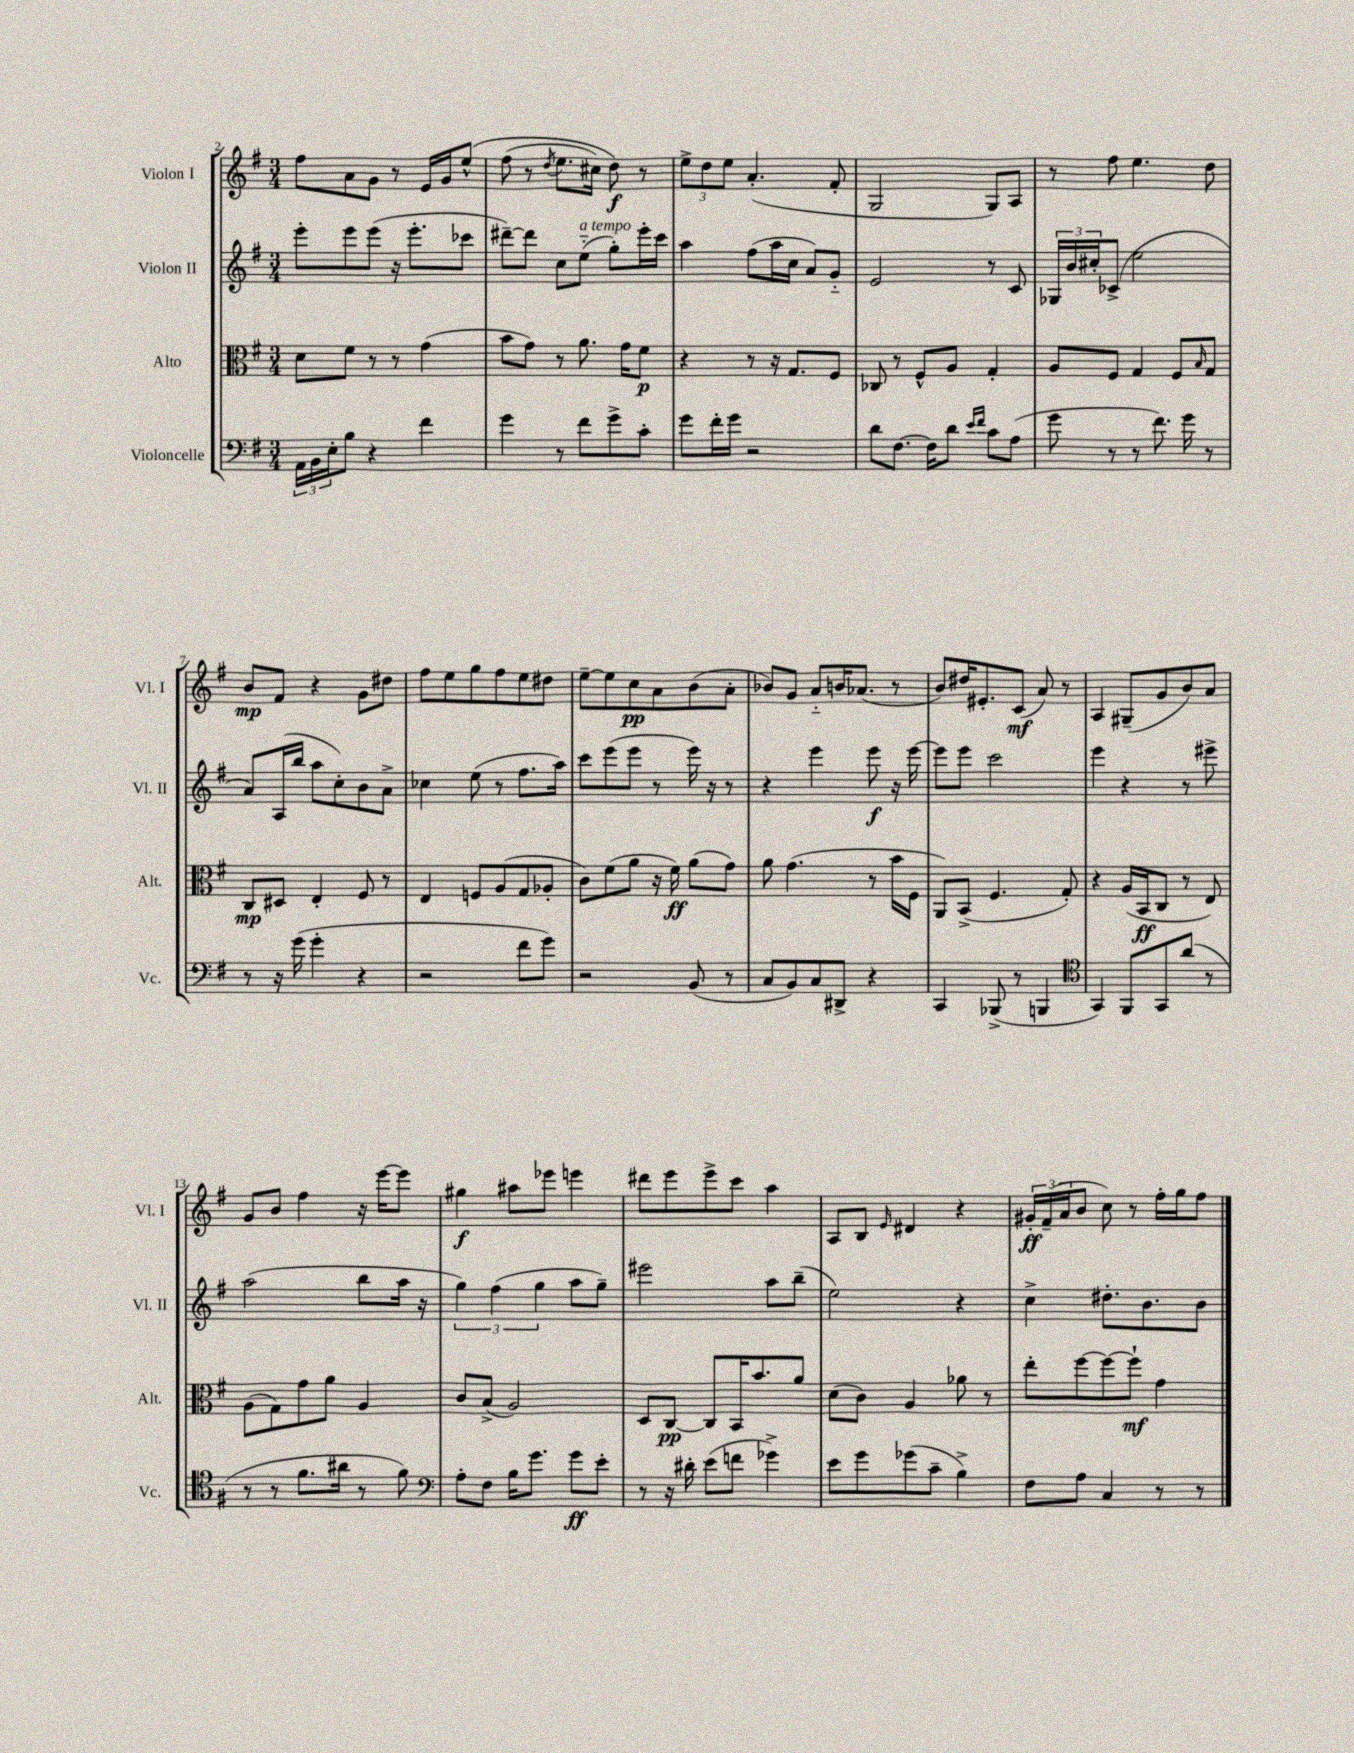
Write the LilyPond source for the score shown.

<<
\new StaffGroup <<
\new Staff = "s0" \with { instrumentName = "Violon I" shortInstrumentName = "Vl. I" } {
    \clef treble \key g \major \numericTimeSignature \time 3/4
    fis''8 a'8 g'8 r8 e'16 g'16 e''8-^\( |
    fis''8( r8 \acciaccatura { d''8 } e''8. cis''16) d''8\f\) r8 |
    \tuplet 3/2 { e''8-> d''8 e''8 } a'4.-.( fis'8-. |
    g2 g8) a8 |
    r8 fis''8 e''4. d''8 |
    b'8\mp fis'8 r4 g'8 dis''8 |
    fis''8 e''8 g''8 fis''8 e''8 dis''8 |
    e''8~-- e''8 c''8\pp a'8 b'8( a'8-. |
    bes'8) g'8 a'8-_ b'16 aes'8.( r8 |
    b'8) dis''16 eis'8.-. c'8\mf( a'8) r8 |
    a4 gis8--( g'8 b'8) a'8 |
    g'8 b'8 fis''4 r16 e'''16~ e'''8 |
    gis''4\f ais''8 ees'''8 e'''4 |
    dis'''8 e'''8 e'''8-> c'''8 a''4 |
    a8 b8 \grace { e'16 } dis'4 r4 |
    \tuplet 3/2 { gis'16-.\ff fis'16--( a'16 } b'8 c''8) r8 fis''16-. g''16 fis''8 \bar "|." |
}
\new Staff = "s1" \with { instrumentName = "Violon II" shortInstrumentName = "Vl. II" } {
    \clef treble \key g \major \numericTimeSignature \time 3/4
    e'''8-. e'''8 e'''8( r16 e'''8.-. ces'''8 |
    dis'''8~--) dis'''8 c''8 e''8-_^\markup { \italic "a tempo" }( g''8-.) e'''16-. c'''16 |
    a''4 fis''8( a''16 c''16 a'8) g'8-_ |
    e'2 r8 c'8 |
    \tuplet 3/2 { ges16 b'16 cis''16-. } ces'8->( e''2 |
    a'8) a16( b''16 a''8 c''8-.) b'8 a'8-> |
    ces''4 e''8( r8 fis''8. a''16) |
    c'''8 e'''8( e'''8 r8 e'''16) r16 r8 |
    r4 e'''4 e'''8\f r16 e'''16~ |
    e'''8 e'''8 c'''2 |
    e'''4 r4 r8 eis'''8-> |
    a''2( b''8 a''16 r16 |
    \tuplet 3/2 { g''4) fis''4( g''4 } a''8 g''8--) |
    eis'''2 a''8 b''8--( |
    e''2) r4 |
    c''4-> dis''8.-. b'8. b'8 \bar "|." |
}
\new Staff = "s2" \with { instrumentName = "Alto" shortInstrumentName = "Alt." } {
    \clef alto \key g \major \numericTimeSignature \time 3/4
    d'8 fis'8 r8 r8 g'4( |
    b'8 g'8) r8 a'8. g'16 fis'8\p |
    r4 r8 r16 g8. fis8 |
    ces8 r8 fis8-^ a8 g4-. |
    a8 fis8 g4 fis8 \grace { b16 } g8 |
    c8\mp dis8 e4-. fis8 r8 |
    e4 f8 a8( g8 aes8-. |
    c'8) fis'8( a'8 r16 fis'16\ff) a'8( g'8) |
    a'8 g'4.( r8 b'16 fis16 |
    a,8) b,8->( fis4. g8-.) |
    r4 a16( b,16\ff c8 r8 e8) |
    a8( g8) g'8 a'8 a4 |
    c'8 b8->( a2) |
    d8 c8~\pp c8 b,16 b'8. a'8 |
    d'8( c'8) a4 aes'8 r8 |
    e''8-. fis''8~ fis''8~ fis''8-!\mf g'4 \bar "|." |
}
\new Staff = "s3" \with { instrumentName = "Violoncelle" shortInstrumentName = "Vc." } {
    \clef bass \key g \major \numericTimeSignature \time 3/4
    \tuplet 3/2 { a,16 b,16 e16-. } b8 r4 fis'4 |
    g'4 r8 fis'8 g'8-> c'8-. |
    g'8 fis'16-. g'16 r2 |
    d'8 fis8.~ fis16 d'8 \grace { e'16 fis'16 } c'8 a8( |
    g'8 r8 r8 fis'8.) g'16 r8 |
    r8 r16 g'16( g'4-. r4 |
    r2 fis'8 g'8) |
    r2 b,8( r8 |
    c8 b,8) c8 dis,8-> r4 |
    c,4 bes,,8->( r8 b,,4 |
    \clef tenor g,4) fis,8 g,8 a'8( r8 |
    r8 r8 fis'8. ais'16 r8 fis'8) |
    \clef bass a8-. fis8 b16 g'8. g'8\ff e'8-. |
    r8 r16 dis'16-. e'8( f'8 ges'4->) |
    e'8 g'8 ges'8( c'8-- b4->) |
    fis8 a8 c4 r8 r8 \bar "|." |
}
>>
>>
\layout { \context { \Score currentBarNumber = #2 } }
